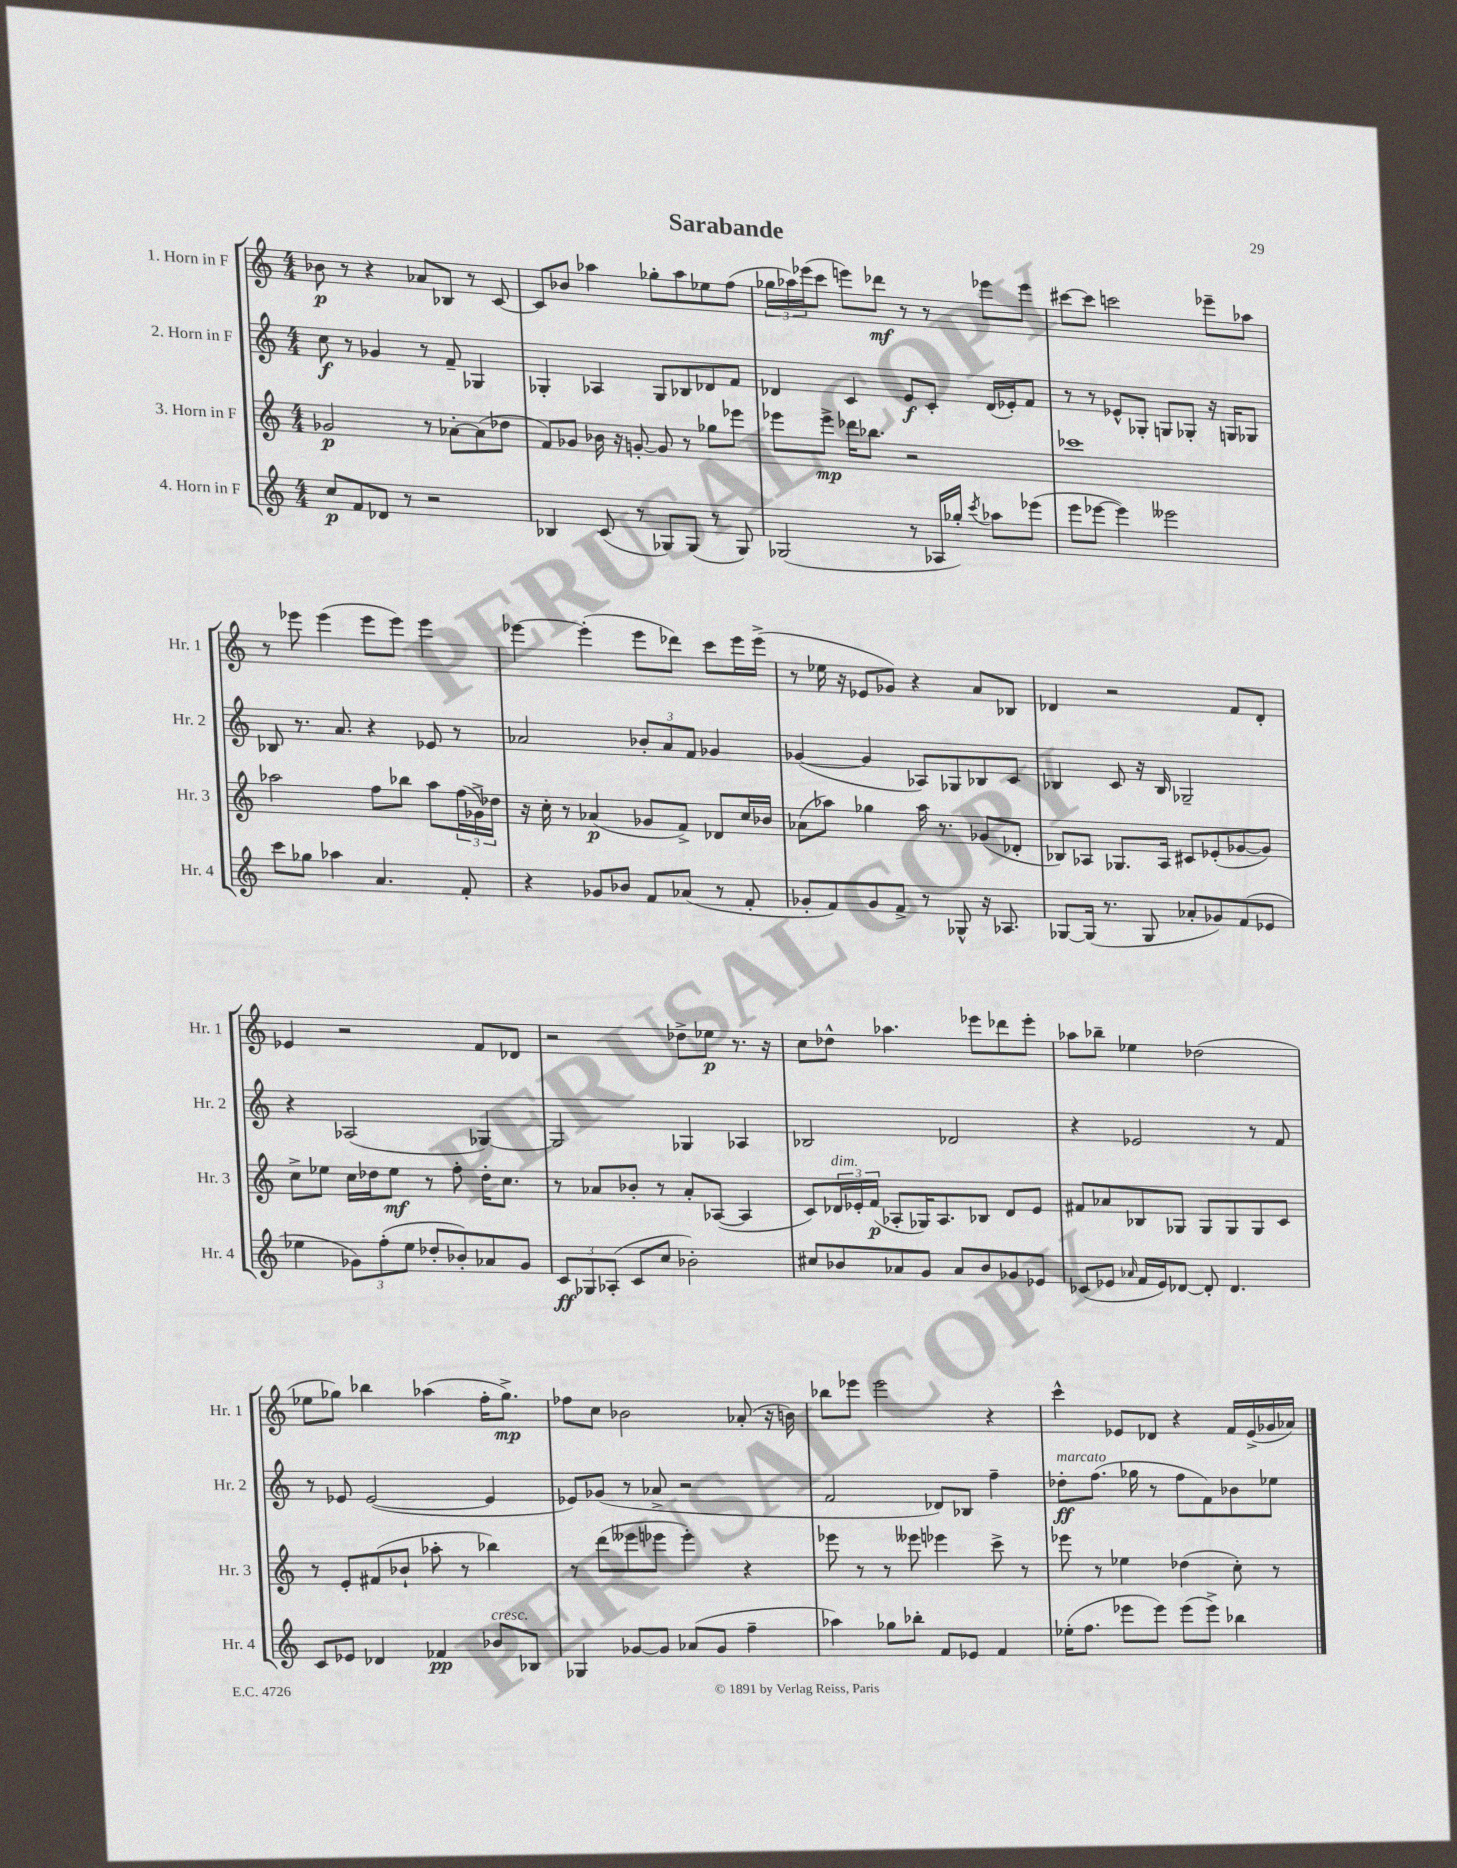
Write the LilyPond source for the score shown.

\header { title = "Sarabande" }
<<
\new StaffGroup <<
\new Staff = "s0" \with { instrumentName = "1. Horn in F" shortInstrumentName = "Hr. 1" } {
    \clef treble \key c \major \numericTimeSignature \time 4/4
    bes'8\p r8 r4 aes'8 bes8 r8 c'8~ |
    c'8 bes'8 aes''4 ges''8-. aes''8 ees''8 f''8( |
    \tuplet 3/2 { ges''16 aes''16) ees'''16( } c'''8 e'''8) des'''8\mf r8 r8 ees'''8 ees'''8 |
    cis'''8~ cis'''8 c'''2 ees'''8-- aes''8 |
    r8 ees'''8 ees'''4( ees'''8 ees'''8) ees'''4 |
    ees'''4~ ees'''4-.( ees'''8 des'''8) c'''8 ees'''16 ees'''16->( |
    r8 ees''16 r16 ees'8 ges'8) r4 a'8 bes8 |
    des'4 r2 f'8 des'8-. |
    ees'4 r2 f'8 des'8 |
    r2 des''8-> ees''8\p r8. r16 |
    c''8 des''8-^ aes''4. ees'''8 des'''8 ees'''8-. |
    aes''8 bes''8-- ees''4 des''2( |
    ees''8 ges''8) bes''4 aes''4( f''16-. ges''8.->\mp) |
    fes''8 c''8 bes'2 aes'8-.( r16 b'16) |
    bes''8 ees'''8 ees'''2 r4 |
    c'''4-^ ees'8 des'8 r4 f'16 ees'16->( ges'16 aes'16) \bar "|." |
}
\new Staff = "s1" \with { instrumentName = "2. Horn in F" shortInstrumentName = "Hr. 2" } {
    \clef treble \key c \major \numericTimeSignature \time 4/4
    c''8\f r8 ges'4 r8 f'8-- ges4 |
    ges4-. aes4 ges8 bes8 des'8 f'8 |
    des'4 c'4 e'8\f c'8-. des'16( ees'16-.) f'8 |
    r8 r8 ees'8-^ ges8-. g8 ges8-. r16 g16 ges8 |
    bes8 r8. a'8. r4 ees'8 r8 |
    aes'2 \tuplet 3/2 { bes'8-. aes'8 f'8 } ges'4 |
    ges'4~( ges'4 aes8) ges8 bes8 c'8 |
    bes4 c'8 r16 bes16 ges2-- |
    r4 aes2( ges4~) |
    ges2 ges4 aes4 |
    bes2 des'2 |
    r4 ees'2 r8 f'8 |
    r8 ees'8 ees'2~( ees'4 |
    ees'8) ges'8( r8 aes'8-> r2 |
    f'2 des'8) bes8 f''4-- |
    des''8-.\ff^\markup { \italic "marcato" } f''8.( ges''16 r8 f''8 f'8) bes'8 ees''8 \bar "|." |
}
\new Staff = "s2" \with { instrumentName = "3. Horn in F" shortInstrumentName = "Hr. 3" } {
    \clef treble \key c \major \numericTimeSignature \time 4/4
    ges'2\p r8 aes'8~-. aes'8( des''8 |
    f'8) ges'8 bes'16 r16 g'8~-. g'8 r8 ges''8 ees'''8 |
    ees'''8 ees'''8->\mp des'''16 bes''8. r2 |
    ces'''1 |
    aes''2 f''8 bes''8 aes''8 \tuplet 3/2 { f''16( ges'16->) des''16 } |
    r16 c''16-. r8 aes'4\p( ges'8 f'8->) des'8 c''16 bes'16 |
    aes'8( aes''8) ges''4 aes''16 r8. ges'8( des'8-. |
    bes8) aes8 ges8. aes16 cis'8 ees'8-.( ges'8~ ges'8) |
    c''8-> ees''8 c''16 des''16 ees''8\mf r8 f''8-. des''16-. c''8. |
    r8 aes'8 bes'8-. r8 aes'8-. aes8~( aes4 |
    c'8) \tuplet 3/2 { des'16^\markup { \italic "dim." } ees'16-. f'16\p( } aes8-. ges16) aes8. bes8 des'8 ees'8 |
    fis'8 aes'8 bes8 ges8 ges8 ges8 ges8 c'8 |
    r8 e'8-. fis'8( bes'8-! aes''8-. r8 bes''4) |
    r8 d'''8( eeses'''8 ees'''8 ees'''4-.) r4 |
    ees'''8 r8 r8 eeses'''8 ees'''4 c'''8-> r8 |
    ees'''8 r8 ees''4 des''4( c''8-.) r8 \bar "|." |
}
\new Staff = "s3" \with { instrumentName = "4. Horn in F" shortInstrumentName = "Hr. 4" } {
    \clef treble \key c \major \numericTimeSignature \time 4/4
    c''8\p f'8 des'8 r8 r2 |
    bes4 c'8( r8 ges8) ges8( r8 ges8) |
    ges2( r8 aes16 ges''16-.) \acciaccatura { c'''8 } aes''8 ees'''8( |
    e'''8 ees'''8~ ees'''4) eeses'''2 |
    c'''8 ges''8 aes''4 a'4. f'8-. |
    r4 ges'8 bes'8 f'8 aes'8( r8 f'8-. |
    ges'8-. f'8) ges'8 f'8-> r8 ges8-^ r16 aes8. |
    ges8~ ges16( r8. ges8 aes'8-. ges'8) f'8( ees'8 |
    ees''4 \tuplet 3/2 { ges'8) f''8-.( ees''8 } des''8-. bes'8-.) aes'8 ges'8 |
    \tuplet 3/2 { c'8\ff ges8 aes8-.( } c'8 c''8 bes'2-.) |
    cis''8 bes'8 aes'8 g'8 aes'8 bes'8 ges'8 ees'8 |
    ces'8( ees'8 \grace { aes'16 } f'16 ees'16) des'8~ des'8-. des'4. |
    c'8 ees'8 des'4 fes'4\pp bes'8^\markup { \italic "cresc." } bes8 |
    ges4 ges'8~ ges'8 aes'8( ges'8 f''4-- |
    aes''4) ges''8 bes''8-. f'8 ees'8 f'4 |
    ees''16-.( f''8. ees'''8 ees'''8) ees'''8( ees'''8->) bes''4 \bar "|." |
}
>>
>>
\layout { \context { \Score \remove "Bar_number_engraver" } }
